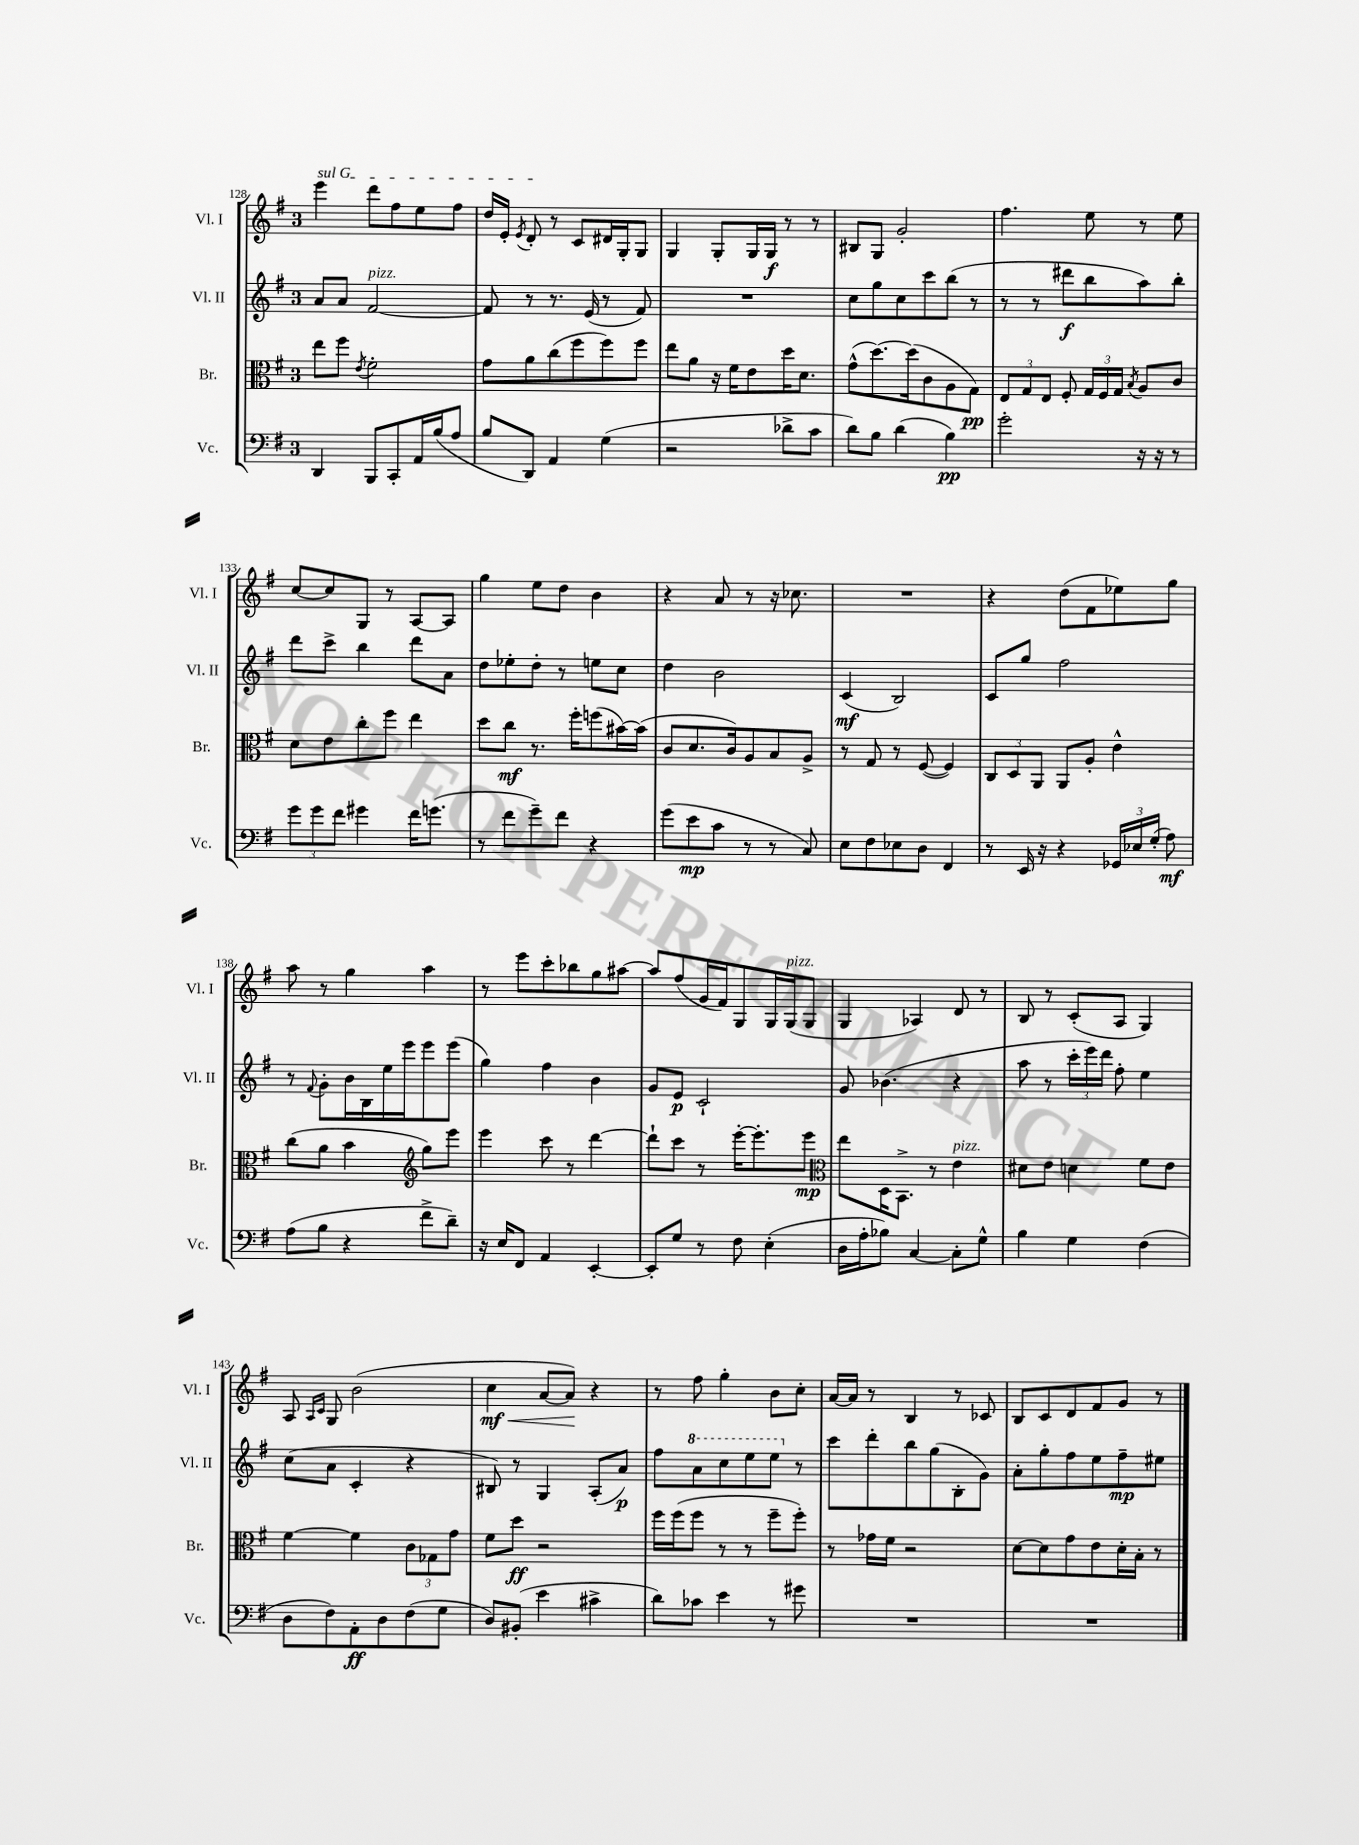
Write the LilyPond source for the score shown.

<<
\new StaffGroup <<
\new Staff = "s0" \with { instrumentName = "Vl. I" shortInstrumentName = "Vl. I" } {
    \clef treble \key g \major \once \override Staff.TimeSignature.style = #'single-digit \time 3/4
    \autoBeamOff \once \override TextSpanner.bound-details.left.text = \markup { \italic "sul G" } e'''4\startTextSpan d'''8[ fis''8 e''8 fis''8] |
    d''16[ e'16]-. \acciaccatura { e'8 } d'8-.\stopTextSpan r8 c'8[ dis'16 g16-. g8] |
    g4 g8[-. g16 g16]\f r8 r8 |
    bis8[ g8] g'2-. |
    fis''4. e''8 r8 e''8 |
    c''8[~ c''8 g8] r8 a8[~ a8] |
    g''4 e''8[ d''8] b'4 |
    r4 a'8 r8 r16 ces''8. |
    R2. |
    r4 d''8[( fis'8 ees''8) g''8] |
    a''8 r8 g''4 a''4 |
    r8 e'''8[ c'''8-. bes''8 g''8 ais''8]~ |
    ais''8[ fis''8( g'16 fis'16) g8 g16 g16^\markup { \italic "pizz." }( g8] |
    g4 aes4) d'8 r8 |
    b8 r8 c'8[-.( a8] g4) |
    a8 \grace { a16[ c'16] } g8 b'2( |
    c''4\mf\< a'8[~ a'8]\!) r4 |
    r8 fis''8 g''4-. b'8[ c''8]-. |
    a'16[~ a'16] r8 b4 r8 ces'8 |
    b8[ c'8 d'8 fis'8 g'8] r8 \bar "|." |
}
\new Staff = "s1" \with { instrumentName = "Vl. II" shortInstrumentName = "Vl. II" } {
    \clef treble \key g \major \once \override Staff.TimeSignature.style = #'single-digit \time 3/4
    \autoBeamOff a'8[ a'8] fis'2~^\markup { \italic "pizz." } |
    fis'8 r8 r8. e'16( r8 fis'8) |
    R2. |
    c''8[ g''8 c''8 c'''8 b''8]( r8 |
    r8 r8 dis'''8[\f b''8 a''8) b''8]-. |
    d'''8[ c'''8]-> b''4 d'''8[ a'8] |
    d''8[ ees''8-. d''8]-. r8 e''8[ c''8] |
    d''4 b'2 |
    c'4\mf( b2) |
    c'8[ g''8] fis''2 |
    r8 \appoggiatura { fis'8 } g'8[-. b'16 b16 e''16 e'''16 e'''8 e'''8]( |
    g''4) fis''4 b'4 |
    g'8[ e'8]\p c'2-! |
    g'8 bes'4.( r4 |
    a''8 r8 \tuplet 3/2 { c'''16[-. e'''16) d'''16] } fis''8-. e''4 |
    c''8[( a'8] c'4-. r4 |
    bis8) r8 g4 a8[-.( a'8]\p) |
    fis''8[ \ottava #1 a''8 c'''8 e'''8 e'''8] \ottava #0 r8 |
    c'''8[ d'''8-. b''8 g''8( b8-. g'8]) |
    a'8[-. g''8-. fis''8 e''8 fis''8--\mp eis''8] \bar "|." |
}
\new Staff = "s2" \with { instrumentName = "Br." shortInstrumentName = "Br." } {
    \clef alto \key g \major \once \override Staff.TimeSignature.style = #'single-digit \time 3/4
    \autoBeamOff e''8[ fis''8] \acciaccatura { e'8 } fis'2-. |
    g'8[ a'8 c''8( fis''8 fis''8) fis''8] |
    e''8[ a'8] r16 fis'16[ e'8 d''16 d'8.] |
    g'8[-^( d''8.~) d''16( c'8 a8 g8]\pp) |
    \tuplet 3/2 { e8[ g8 e8] } fis8-. \tuplet 3/2 { g16[ fis16 g16] } \acciaccatura { b8 } a8[ c'8] |
    d'8[ e'8 c''8-. fis''8] e''4 |
    d''8[ c''8]\mf r8. fis''16[-. f''8( bis'16~) bis'16]( |
    c'8[ d'8. c'16) a8 b8 a8]-> |
    r8 g8 r8 fis8~( fis4) |
    \tuplet 3/2 { c8[ d8 a,8] } a,8[ a8]-. e'4-^ |
    c''8[( a'8] b'4 \clef treble g''8[) e'''8] |
    e'''4 c'''8 r8 d'''4~ |
    d'''8[-! c'''8] r8 e'''16[~-. e'''8.-. e'''8]\mp |
    \clef alto e''8[ d16 b,8.]-> r8 e'4^\markup { \italic "pizz." } |
    dis'8[ e'8] d'4 fis'8[ e'8] |
    fis'4~ fis'4 \tuplet 3/2 { c'8[ ges8 g'8] } |
    fis'8[ d''8]\ff r2 |
    fis''16[ fis''16( fis''8] r8 r8 fis''8[-- fis''8]-.) |
    r8 ges'16[ fis'16] r2 |
    d'8[~ d'8 g'8 e'8 d'16-. b16]-. r8 \bar "|." |
}
\new Staff = "s3" \with { instrumentName = "Vc." shortInstrumentName = "Vc." } {
    \clef bass \key g \major \once \override Staff.TimeSignature.style = #'single-digit \time 3/4
    \autoBeamOff d,4 b,,8[ c,8-. a,16 b16( a8] |
    b8[ d,8]) a,4 g4( |
    r2 des'8[-> c'8] |
    d'8[) b8] d'4( b4\pp) |
    g'2-. r16 r16 r8 |
    \tuplet 3/2 { g'8[ g'8 fis'8] } gis'4 fis'16[ g'8.]( |
    r8 fis'8[ g'8--) fis'8] r4 |
    g'8[( e'8\mp c'8] r8 r8 c8) |
    e8[ fis8 ees8 d8] fis,4 |
    r8 e,16 r16 r4 \tuplet 3/2 { ges,16[ ees16 g16]-.( } a8\mf) |
    a8[( b8] r4 fis'8[-> d'8]--) |
    r16 e16[ fis,8] a,4 e,4~-. |
    e,8[-. g8] r8 fis8 e4-.( |
    d16[ a16-. bes8]) c4~ c8[-. g8]-^ |
    b4 g4 fis4( |
    d8[ fis8) a,8-.\ff d8 fis8( g8] |
    d8[) bis,8]-.( e'4 cis'4-> |
    d'8[) ces'8] e'4 r8 gis'8 |
    R2. |
    R2. \bar "|." |
}
>>
>>
\layout { \context { \Score currentBarNumber = #128 } }
